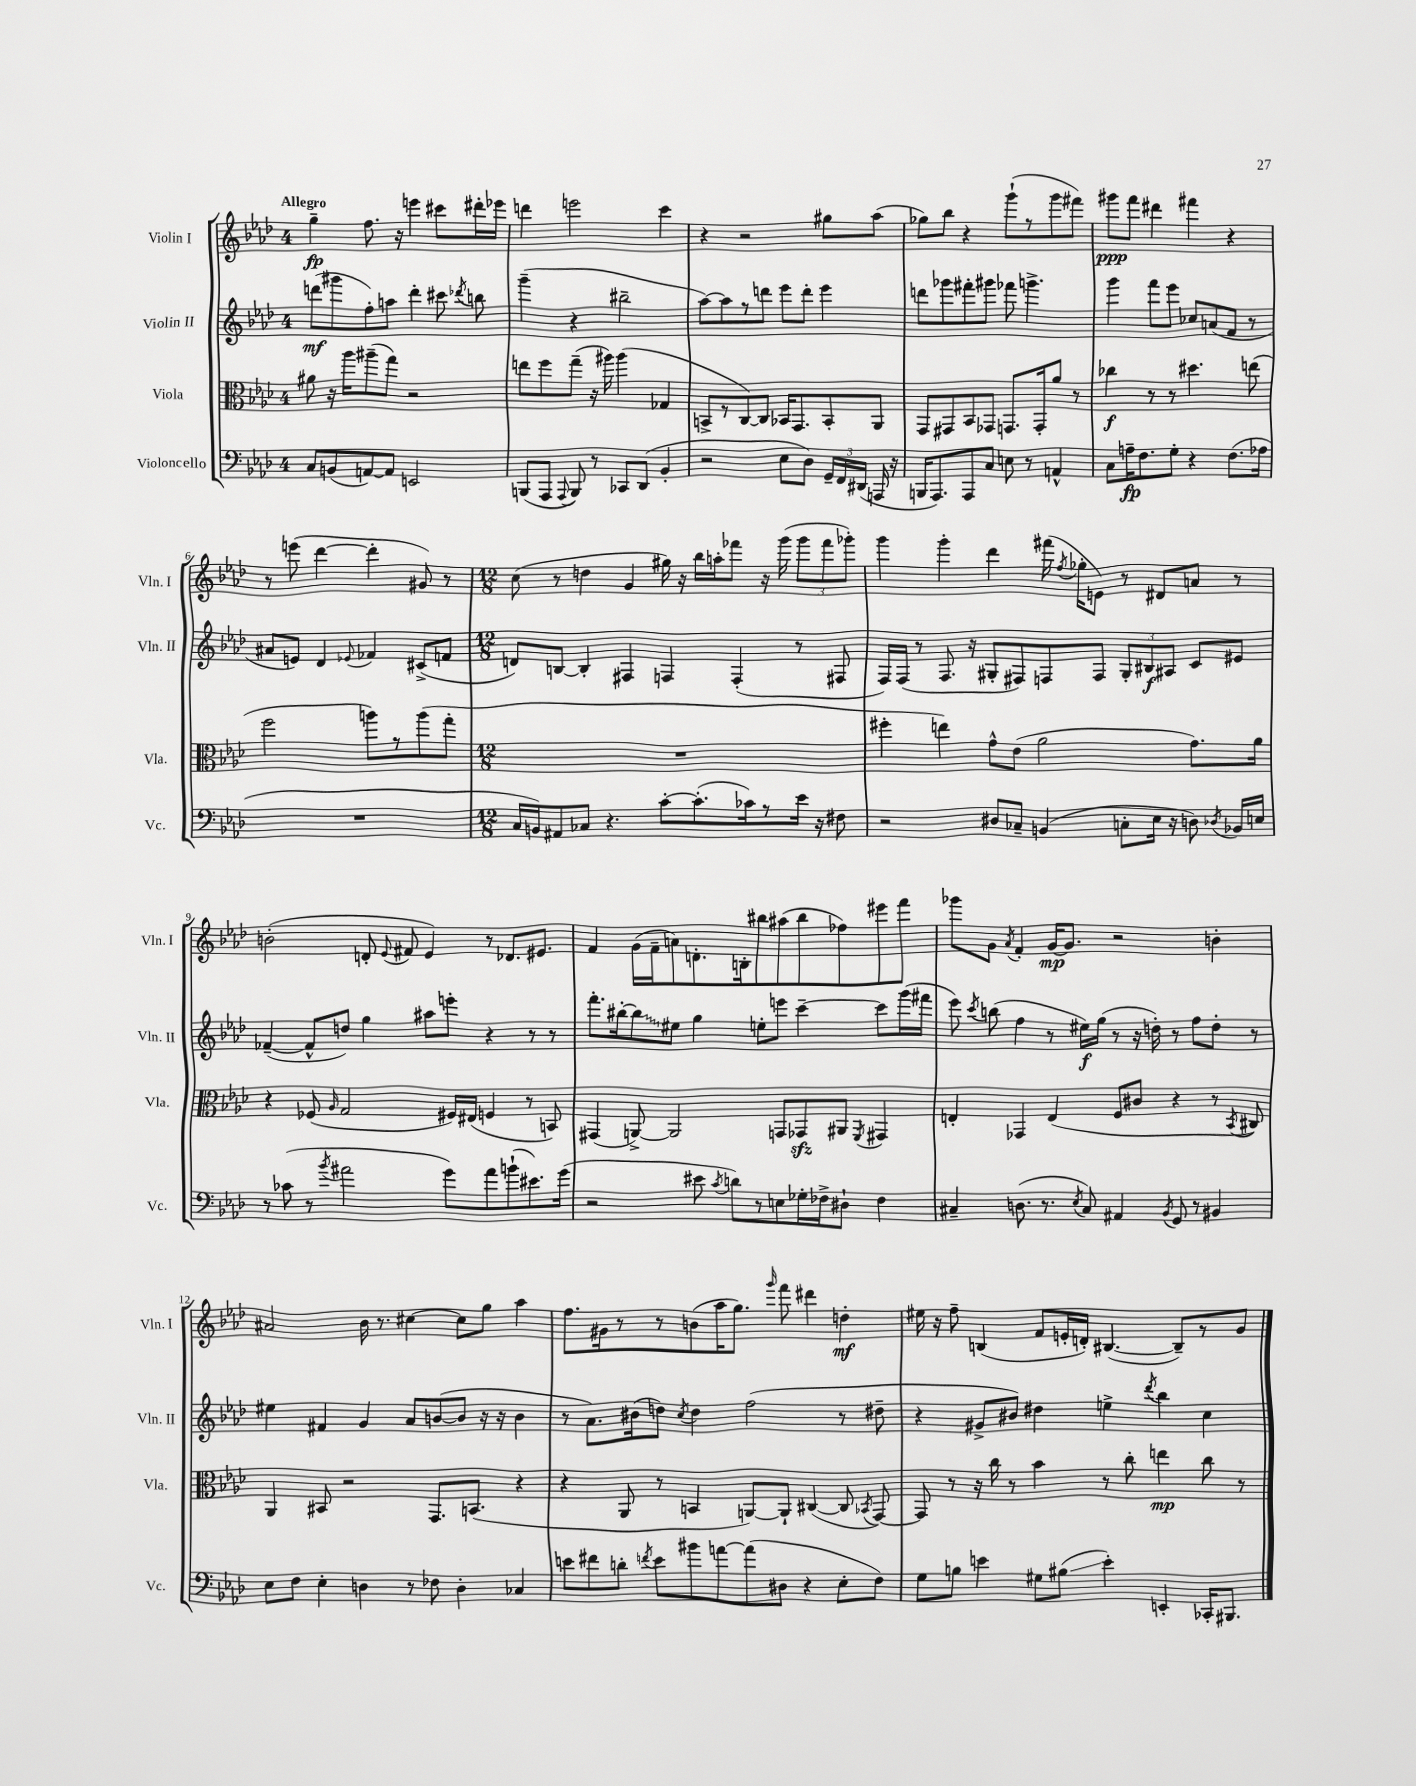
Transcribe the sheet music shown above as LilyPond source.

<<
\new StaffGroup <<
\new Staff = "s0" \with { instrumentName = "Violin I" shortInstrumentName = "Vln. I" } {
    \clef treble \key aes \major \once \override Staff.TimeSignature.style = #'single-digit \time 4/4 \tempo "Allegro"
    \autoBeamOff g''4--\fp f''8. r16 e'''4 cis'''8[ dis'''16-. ees'''16] |
    d'''4 e'''2 c'''4 |
    r4 r2 gis''8[ aes''8]( |
    ges''8[) bes''8] r4 g'''8[-!( r8 g'''8 fis'''8]) |
    gis'''8[\ppp f'''8] dis'''4 fis'''4 r4 |
    r8 e'''8( des'''4~ des'''4-. gis'8) r8 |
    \numericTimeSignature \time 12/8 c''8( r8 d''4 g'4 gis''16) r16 bes''16[ a''16-. fes'''8] r16 g'''16( \tuplet 3/2 { g'''8[ fes'''8 ges'''8]-.) } |
    g'''4 g'''4-. des'''4 fis'''16( \acciaccatura { f''8 } ges''16[-. e'8]) r8 dis'8[ a'8] r8 |
    b'2-.( d'8-. \appoggiatura { ees'8 } fis'8 ees'4) r8 des'8.[ eis'8.] |
    f'4 g'16[( f'16-- a'8) d'8.-. b16-. bis''8 ais''8( bis''8 fes''8) eis'''8 f'''8] |
    ges'''8[ g'8] \acciaccatura { aes'8 } f'4-. g'16[~\mp g'8.] r2 b'4-. |
    ais'2 bes'16 r8. cis''4~ cis''8[ g''8] aes''4 |
    f''8.[ gis'16 r8 r8 b'8( aes''16 g''8.]) \grace { g'''16 } f'''8 dis'''4 d''4-.\mf |
    eis''16 r16 f''8-- b4( f'8[ e'16-. d'16]-.) bis4.~( bis8[--) r8 g'8] \bar "|." |
}
\new Staff = "s1" \with { instrumentName = "Violin II" shortInstrumentName = "Vln. II" } {
    \clef treble \key aes \major \once \override Staff.TimeSignature.style = #'single-digit \time 4/4
    \autoBeamOff d'''8[\mf( gis'''8 f''8-.) a''8] d'''4-. cis'''8 \acciaccatura { des'''8 } b''8 |
    g'''4--( r4 bis''2-- |
    aes''8[~) aes''8 r8 d'''8] ees'''8[ d'''8]-. ees'''4 |
    d'''8[ ges'''8 fis'''8-. gis'''8] fes'''8 g'''4.-> |
    g'''4 f'''8[ ees'''8] ces''8[ a'8( f'8] r8 |
    ais'8[ e'8]) des'4 \appoggiatura { ees'8 } fes'4 cis'8[->( f'8] |
    \numericTimeSignature \time 12/8 d'8[) b8]~ b4-. fis4 f4 f4-.( r8 fis8 |
    f16[) f16]( r8 f8. r16 gis8[-. fis8) f8 f8] \tuplet 3/2 { gis8[-. bis8\f ais8] } c'8[ eis'8] |
    fes'4~--( fes'8[-^ d''8]) g''4 ais''8[ e'''8]-. r4 r8 r8 |
    f'''8.[-. bis''16~-. \once \override Glissando.style = #'zigzag bis''8\glissando eis''8] g''4 e''8[-. e'''8] c'''4~-- c'''8[ g'''16( fis'''16] |
    ees'''8) \acciaccatura { c'''8 } b''8( f''4 r8 eis''16[\f) g''16]( r8 r16 d''16-.) r8 f''8[ d''8]-. r8 |
    eis''4 fis'4 g'4 aes'8[ b'8~( b'8] r16 r16 b'4 |
    r8 aes'8.[) bis'16( d''8]) \acciaccatura { c''8 } d''4 f''2( r8 dis''8-- |
    r4 gis'8[-> bis'8]) dis''4 e''4-> \acciaccatura { des'''8 } bes''4 c''4 \bar "|." |
}
\new Staff = "s2" \with { instrumentName = "Viola" shortInstrumentName = "Vla." } {
    \clef alto \key aes \major \once \override Staff.TimeSignature.style = #'single-digit \time 4/4
    \autoBeamOff ais'8 r16 aes''16[ ais''8--( g''8]) r2 |
    e''8[ f''8 g''8]--( r16 ais''16) ais''4( ges4 |
    b,8[-> r8 c8~) c8] bes,16[ g,8. bes,8-. aes,8] |
    g,8[ gis,8 bes,8 ges,8] g,8.[ g,16-. aes'8] r8 |
    ces''4\f r8 r8 dis''4. e''8( |
    f''2 a''8[) r8 a''8( g''8]-. |
    \numericTimeSignature \time 12/8 R1. |
    fis''4-. e''4) g'8[-^ ees'8]( aes'2 g'8.[) aes'16] |
    r4 fes8( \grace { aes16 } g2 fis16[) eis16]( f4 r8 b,8) |
    gis,4( a,8~->) a,2 g,8[ ges,8\sfz ais,8] \acciaccatura { f,8 } gis,4 |
    e4-. ges,4 e4( f8[ cis'8] r4 r8 \acciaccatura { bes,8 } cis8) |
    aes,4 bis,8 r2 g,8.[ b,8.]( r4 |
    r4 aes,8 r8 b,4 a,8[~) a,8]-! cis4~( cis8 \acciaccatura { bes,8 } g,8~) |
    g,8 r8 r16 c''16 r8 bes'4 r8 c''8-. e''4\mp c''8 r8 \bar "|." |
}
\new Staff = "s3" \with { instrumentName = "Violoncello" shortInstrumentName = "Vc." } {
    \clef bass \key aes \major \once \override Staff.TimeSignature.style = #'single-digit \time 4/4
    \autoBeamOff c8[ b,8( a,8~) a,8] e,2 |
    b,,8[( aes,,8] \appoggiatura { aes,,8 } b,,8) r8 ces,8[ des,8]( bes,4-. |
    r2 ees8[ des8]) \tuplet 3/2 { g,16[-- f,16 dis,16]( } a,,16 r16 |
    b,,16[ aes,,8.) aes,,8 c8] e8 r8 a,4-^ |
    c8[ a16--\fp f8. g8]-. r4 f8.[( aes16] |
    R1 |
    \numericTimeSignature \time 12/8 c16[ b,16) ais,8 ces8] r4. c'8[~-. c'8.-.( ces'16) r8 ees'16] r16 fis8 |
    r2 dis8[ ces8]-- b,4( c8[-. ees16] r16 d8) \acciaccatura { des8 } bes,16[ e16] |
    r8 ces'8( r8 \acciaccatura { bes'8 } ais'2 g'8[) ais'8 b'8-!( eis'8.) g'16]( |
    r2 eis'8 \acciaccatura { c'8 } d'8[) r8 e8 ges16-. fes16-> dis8]-! fes4 |
    cis4-- d8.( r8. \acciaccatura { ees8 } cis8) ais,4 \acciaccatura { bes,8 } g,8 r8 bis,4 |
    ees8[ f8] ees4-. d4 r8 fes8 d4-. ces4 |
    e'8[ fis'8 d'8]-. \acciaccatura { f'8 } e'8[ bis'8 a'8~ a'8( dis8] r4 ees8[-. f8]) |
    g8[ b8] e'4 gis8[ bis8]\glissando( e'4-.) e,4-. ces,16[-. bis,,8.] \bar "|." |
}
>>
>>
